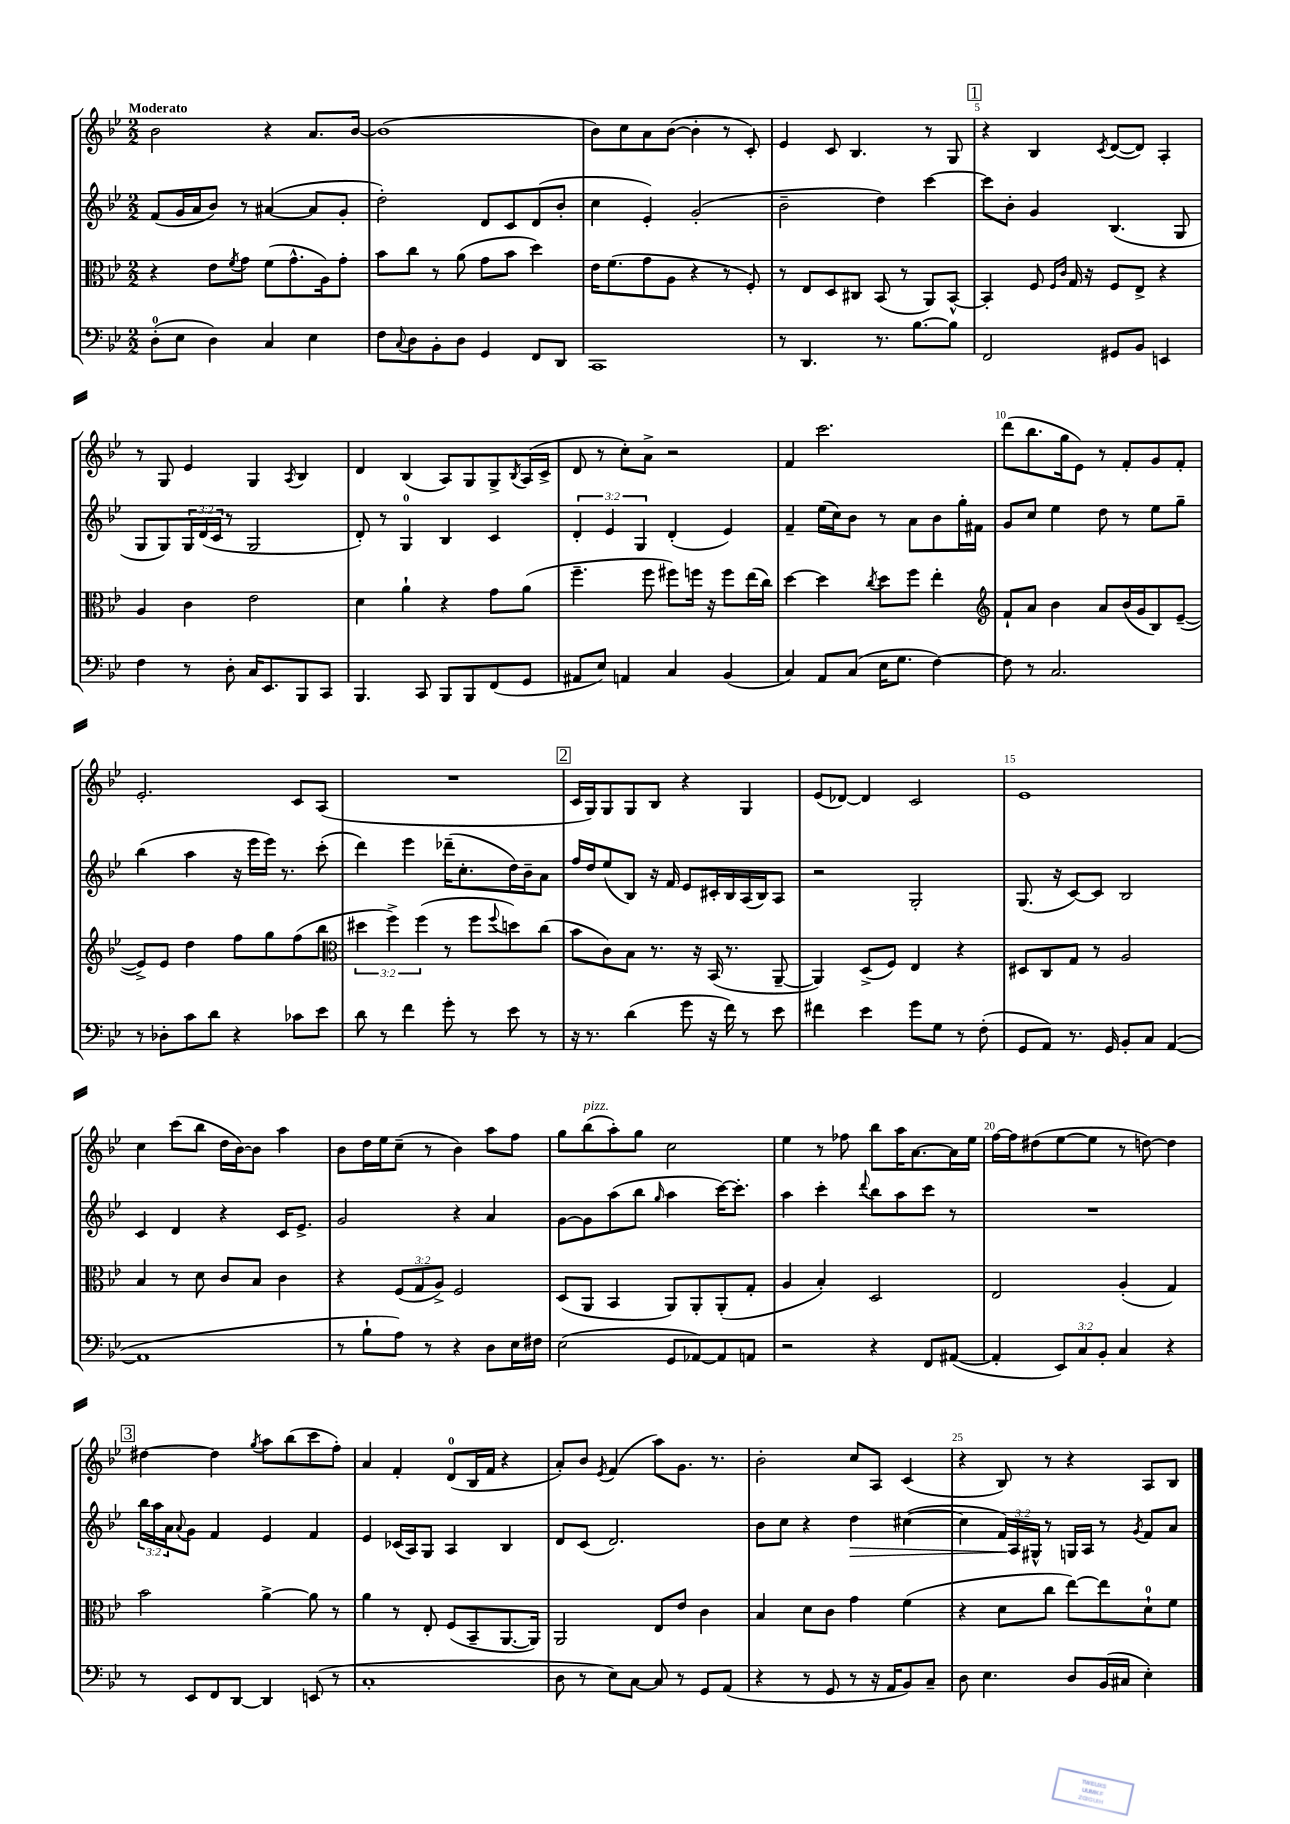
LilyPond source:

<<
\new StaffGroup <<
\new Staff = "s0" {
    \clef treble \key bes \major \numericTimeSignature \time 2/2 \tempo "Moderato"
    bes'2 r4 a'8. bes'16~ |
    bes'1( |
    bes'8) c''8 a'8 bes'8~( bes'4-. r8 c'8-.) |
    ees'4 c'8 bes4. r8 g8 |
    \mark \markup { \box "1" } r4 bes4 \acciaccatura { c'8 } d'8~( d'8) a4-. |
    r8 g8 ees'4 g4 \acciaccatura { a8 } bes4 |
    d'4 bes4( a8) g8 g8-> \acciaccatura { bes8 } a16( c'16-> |
    d'8 r8 c''8-.) a'8-> r2 |
    f'4 c'''2. |
    d'''8( bes''8. g''16 ees'8) r8 f'8-. g'8 f'8-. |
    ees'2.-. c'8 a8( |
    R1 |
    \mark \markup { \box "2" } c'16 g16) g8 g8 bes8 r4 g4 |
    ees'8( des'8~) des'4 c'2 |
    ees'1 |
    c''4 c'''8( bes''8 d''16 bes'16~) bes'8 a''4 |
    bes'8 d''16 ees''16 c''8--( r8 bes'4) a''8 f''8 |
    g''8 bes''8^\markup { \italic "pizz." }( a''8-.) g''8 c''2 |
    ees''4 r8 fes''8 bes''8 a''16 a'8.~ a'16 ees''16 |
    f''16~ f''16 dis''8( ees''8~ ees''8 r8 d''8~) d''4 |
    \mark \markup { \box "3" } dis''4~ dis''4 \acciaccatura { g''8 } a''8 bes''8( c'''8 f''8-.) |
    a'4 f'4-. d'8-0( bes16 f'16 r4 |
    a'8-.) bes'8 \acciaccatura { ees'8 } f'4( a''8) g'8. r8. |
    bes'2-. c''8 a8 c'4( |
    r4 bes8) r8 r4 a8 bes8 \bar "|." |
}
\new Staff = "s1" {
    \clef treble \key bes \major \numericTimeSignature \time 2/2 \override Staff.TupletNumber.text = #tuplet-number::calc-fraction-text
    f'8( g'16 a'16 bes'8) r8 ais'4~( ais'8 g'8-. |
    d''2-.) d'8 c'8 d'8( bes'8-. |
    c''4 ees'4-.) g'2-.( |
    bes'2-- d''4) c'''4~ |
    \mark \markup { \box "1" } c'''8 bes'8-. g'4 bes4.( g8 |
    g8 g8) \tuplet 3/2 { g16 d'16( c'16 } r8 g2 |
    d'8-.) r8 g4-0 bes4 c'4 |
    \tuplet 3/2 { d'4-. ees'4 g4 } d'4-.( ees'4) |
    f'4-- ees''16( c''16) bes'8 r8 a'8 bes'8 g''16-. fis'16 |
    g'8 c''8 ees''4 d''8 r8 ees''8 g''8-- |
    bes''4( a''4 r16 ees'''16 ees'''16) r8. c'''8-.( |
    d'''4) ees'''4 des'''16--( c''8.-. d''16) bes'16-- a'8 |
    \mark \markup { \box "2" } f''16 d''16 ees''8( bes8) r16 f'16 ees'8 cis'16-. bes16 a16( bes16) a8 |
    r2 g2-. |
    g8.( r16 c'8~) c'8 bes2 |
    c'4 d'4 r4 c'16 ees'8.-> |
    g'2 r4 a'4 |
    g'8~ g'8 a''8( bes''8 \grace { g''16 } a''4 c'''16~) c'''8.-. |
    a''4 c'''4-. \appoggiatura { d'''8 } bes''8 a''8 c'''8 r8 |
    R1 |
    \mark \markup { \box "3" } \tuplet 3/2 { bes''16 a''16 a'16 } \appoggiatura { a'8 } g'8 f'4 ees'4 f'4 |
    ees'4 ces'16( a16) g8 a4 bes4 |
    d'8 c'8( d'2.) |
    bes'8 c''8 r4 d''4\> cis''4~( |
    cis''4 \tuplet 3/2 { f'16\!) a16 gis16-^ } r8 g16 a16 r8 \acciaccatura { g'8 } f'8 a'8 \bar "|." |
}
\new Staff = "s2" {
    \clef alto \key bes \major \numericTimeSignature \time 2/2 \override Staff.TupletNumber.text = #tuplet-number::calc-fraction-text
    r4 ees'8 \acciaccatura { f'8 } g'8 f'8( g'8.-^ a16) g'8-. |
    bes'8 c''8 r8 a'8( g'8 bes'8 d''4) |
    ees'16 f'8.( g'8 a8 r4 r8 f8-.) |
    r8 ees8 d8 cis8 bes,8( r8 a,8) bes,8~-^ |
    \mark \markup { \box "1" } bes,4-. f8 \grace { f16 c'16 } g16 r16 f8 ees8-> r4 |
    a4 c'4 ees'2 |
    d'4 a'4-! r4 g'8 a'8( |
    f''4.-- f''8 fis''8) f''16 r16 f''8 ees''16( c''16) |
    d''4~ d''4 \acciaccatura { c''8 } d''8 f''8 ees''4-. |
    \clef treble f'8-! a'8 bes'4 a'8 bes'16( g'16 bes8) ees'8~--( |
    ees'8->) ees'8 d''4 f''8 g''8 f''8( bes''8 |
    \clef alto \tuplet 3/2 { dis''4 f''4->) f''4( } r8 f''8 \appoggiatura { f''8 } d''8) c''8( |
    \mark \markup { \box "2" } bes'8 c'8) bes8 r8. r16 bes,16( r8. a,8~-- |
    a,4) d8->( f8) ees4 r4 |
    dis8 c8 g8 r8 a2 |
    bes4 r8 d'8 c'8 bes8 c'4 |
    r4 \tuplet 3/2 { f8( g8 a8->) } f2 |
    d8( a,8 bes,4 a,8) a,8-. a,8-.( g8-. |
    a4 bes4-.) d2 |
    ees2 a4-.( g4) |
    \mark \markup { \box "3" } bes'2 a'4~-> a'8 r8 |
    a'4 r8 ees8-. f8( bes,8-- a,8.~ a,16) |
    a,2 ees8 ees'8 c'4 |
    bes4 d'8 c'8 g'4 f'4( |
    r4 d'8 c''8 ees''8~) ees''8 d'8-0-! f'8 \bar "|." |
}
\new Staff = "s3" {
    \clef bass \key bes \major \numericTimeSignature \time 2/2 \override Staff.TupletNumber.text = #tuplet-number::calc-fraction-text
    d8-0-.( ees8 d4) c4 ees4 |
    f8 \appoggiatura { c8 } d8 bes,8-. d8 g,4 f,8 d,8 |
    c,1 |
    r8 d,4. r8. bes8.~ bes8 |
    \mark \markup { \box "1" } f,2 gis,8 bes,8 e,4 |
    f4 r8 d8-. c16 ees,8. bes,,8 c,8 |
    bes,,4. c,8 bes,,8 bes,,8 f,8( g,8 |
    ais,8 ees8) a,4 c4 bes,4( |
    c4) a,8 c8( ees16 g8. f4~) |
    f8 r8 c2. |
    r8 des8-. c'8 d'8 r4 ces'8 ees'8 |
    d'8 r8 f'4 g'8-. r8 ees'8 r8 |
    \mark \markup { \box "2" } r16 r8. d'4( g'8 r16 f'16) r8 ees'8 |
    fis'4 ees'4 g'8 g8 r8 f8-.( |
    g,8 a,8) r8. g,16 bes,8-. c8 a,4~( |
    a,1 |
    r8 bes8-! a8) r8 r4 d8 ees16 fis16 |
    ees2( g,8 aes,8~) aes,8 a,8 |
    r2 r4 f,8 ais,8~( |
    ais,4-. \tuplet 3/2 { ees,8) c8 bes,8-. } c4 r4 |
    \mark \markup { \box "3" } r8 ees,8 f,8 d,8~ d,4 e,8( r8 |
    c1-. |
    d8 r8 ees8) c8~ c8 r8 g,8 a,8( |
    r4 r8 g,8 r8 r16 a,16 bes,8) c8-- |
    d8 ees4. d8 bes,16( cis16 ees4-.) \bar "|." |
}
>>
>>
\layout { \context { \Score \override BarNumber.break-visibility = ##(#f #t #t) barNumberVisibility = #(every-nth-bar-number-visible 5) } }
